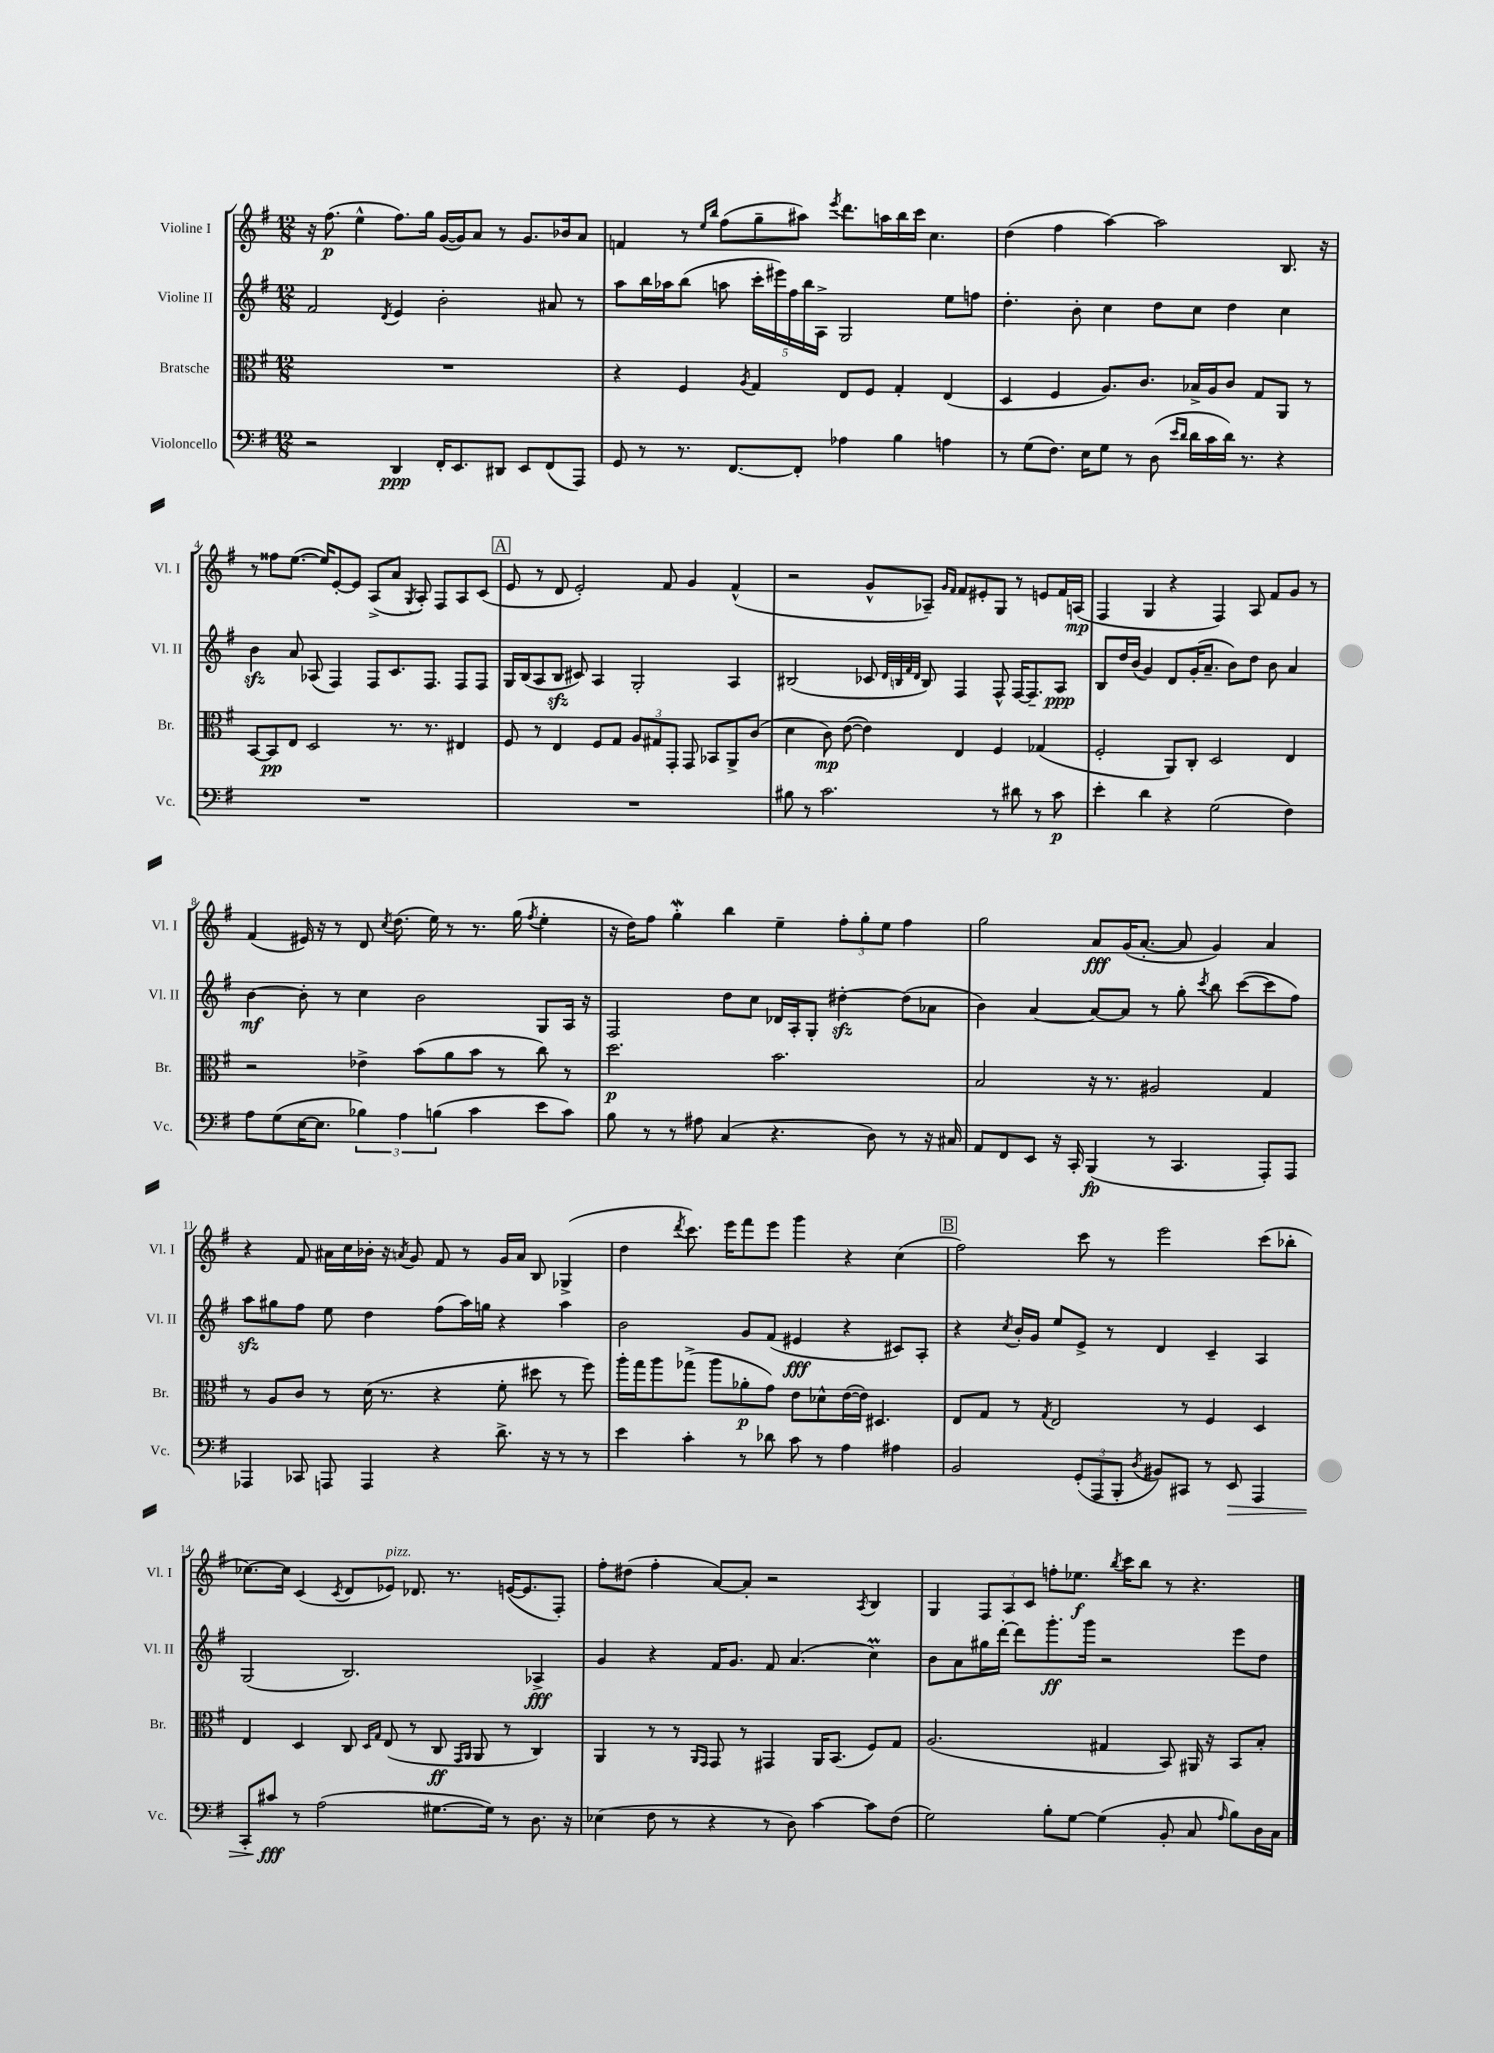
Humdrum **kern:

**kern	**dynam	**kern	**dynam	**kern	**dynam	**kern	**dynam
*part4	*part4	*part3	*part3	*part2	*part2	*part1	*part1
*staff4	*staff4	*staff3	*staff3	*staff2	*staff2	*staff1	*staff1
*I"Violoncello	*	*I"Bratsche	*	*I"Violine II	*	*I"Violine I	*
*I'Vc.	*	*I'Br.	*	*I'Vl. II	*	*I'Vl. I	*
*clefF4	*	*clefC3	*	*clefG2	*	*clefG2	*
*k[f#]	*	*k[f#]	*	*k[f#]	*	*k[f#]	*
*M12/8	*	*M12/8	*	*M12/8	*	*M12/8	*
=1	=1	=1	=1	=1	=1	=1	=1
2r	.	1.r	.	2f#/	.	16r	.
.	.	.	.	.	.	(8.ff#\	p
.	.	.	.	.	.	4ee^^\	.
.	.	.	.	8qd/	.	.	.
4DD/	ppp	.	.	4e/	.	8.ff#\L)	.
.	.	.	.	.	.	16gg\Jk	.
16FF#'/KL	.	.	.	2b'\	.	([16g/LL	.
8.EE/	.	.	.	.	.	16g/J])	.
.	.	.	.	.	.	8a/J	.
8DD#X/J	.	.	.	.	.	8r	.
8EE/L	.	.	.	.	.	8.g/L	.
(8FF#/	.	.	.	8a#X/	.	.	.
.	.	.	.	.	.	16b-X/k	.
8AAA/J)	.	.	.	8r	.	8a/J	.
=2	=2	=2	=2	=2	=2	=2	=2
8GG/	.	4r	.	8aa\L	.	4fn/	.
8r	.	.	.	16bb\L	.	.	.
.	.	.	.	16aa-X\J	.	.	.
8.r	.	4F#/	.	(8bb\J	.	8r	.
.	.	.	.	.	.	16qqee/LL	.
.	.	.	.	.	.	16qqbb/JJ	.
.	.	.	.	8aan\	.	(8ff#\L	.
[8.FF#/L	.	.	.	.	.	.	.
.	.	8qA/	.	.	.	.	.
.	.	4G/	.	20ccc'\LL	.	8gg~\	.
.	.	.	.	20eee#X\)	.	.	.
.	.	.	.	20ff#\	.	.	.
8FF#'/J]	.	.	.	.	.	8aa#X\J)	.
.	.	.	.	20bb\	.	.	.
.	.	.	.	20A^\JJ	.	.	.
.	.	.	.	.	.	8qeee/	.
4A-X\	.	8E/L	.	2G/	.	8.ddd\L	.
.	.	8F#/J	.	.	.	.	.
.	.	.	.	.	.	16aan\L	.
4B\	.	4G'/	.	.	.	16bb\	.
.	.	.	.	.	.	16ccc\JJ	.
.	.	.	.	.	.	4.cc\	.
4An\	.	(4E/	.	8ee\L	.	.	.
.	.	.	.	8ffn\J	.	.	.
=3	=3	=3	=3	=3	=3	=3	=3
8r	.	4D/	.	4.dd'\	.	(4dd\	.
(8G\L	.	.	.	.	.	.	.
8.F#\J)	.	4F#/	.	.	.	4ff#\	.
.	.	.	.	8b'\	.	.	.
16E\KL	.	.	.	.	.	.	.
8G\J	.	8.A/L)	.	4cc\	.	[4aa\)	.
8r	.	.	.	.	.	.	.
.	.	8.c/J	.	.	.	.	.
(8D\	.	.	.	8dd\L	.	2aa\]	.
16qqe/LL	.	.	.	.	.	.	.
16qqd/JJ	.	.	.	.	.	.	.
16d\LL	.	16B-X^/LL	.	8cc\J	.	.	.
16c\	.	16A/J	.	.	.	.	.
16d\JJ)	.	8c/J	.	4dd\	.	.	.
8.r	.	.	.	.	.	.	.
.	.	8G/L	.	.	.	.	.
4r	.	8AA/J	.	4cc\	.	8.B/	.
.	.	8r	.	.	.	.	.
.	.	.	.	.	.	16r	.
!!LO:LB:g=z
=4	=4	=4	=4	=4	=4	=4	=4
1.r	.	[8BB/L	.	4bzz\	.	8r	.
.	.	8BB/]	pp	.	.	8ff##X\L	.
.	.	8E/J	.	8a/	.	([8.ee\J	.
.	.	2D/	.	(8A-X/	.	.	.
.	.	.	.	.	.	16ee/KL])	.
.	.	.	.	4F#/)	.	[8e'/	.
.	.	.	.	.	.	8e/J]	.
.	.	.	.	8F#/L	.	(8A^/L	.
.	.	8.r	.	8.c/	.	8a/J	.
.	.	.	.	.	.	8qG/	.
.	.	.	.	.	.	8A'/)	.
.	.	8.r	.	8.F#/J	.	.	.
.	.	.	.	.	.	8F#/L	.
.	.	4E#X/	.	8F#/L	.	8A/	.
.	.	.	.	8F#/J	.	(8c/J	.
!!LO:REH:place=s1:t=A
=5	=5	=5	=5	=5	=5	=5	=5
1.r	.	8F#/	.	16G/LL	.	8e/	.
.	.	.	.	(16B/J	.	.	.
.	.	8r	.	8A/	.	8r	.
.	.	4E/	.	8Bzz/J	.	8d/	.
.	.	.	.	8c#X/)	.	2e'/)	.
.	.	8F#/L	.	4A/	.	.	.
.	.	8G/J	.	.	.	.	.
.	.	12A/L	.	2G'/	.	.	.
.	.	12G#X/	.	.	.	.	.
.	.	.	.	.	.	8f#/	.
.	.	12GG'/J	.	.	.	.	.
.	.	8GG/	.	.	.	4g/	.
.	.	8BB-X/L	.	.	.	.	.
.	.	8AA^/	.	4A/	.	(4f#^^/	.
.	.	(8c/J	.	.	.	.	.
=6	=6	=6	=6	=6	=6	=6	=6
8B#X\	.	4d\	.	(2B#X/	.	2r	.
8r	.	.	.	.	.	.	.
2.c\	.	8c\)	mp	.	.	.	.
.	.	([8e\	.	.	.	.	.
.	.	4e\])	.	8c-X/	.	8g^^/L	.
.	.	.	.	32qqd/LLL	.	.	.
.	.	.	.	32qqBn/	.	.	.
.	.	.	.	32qqf#/	.	.	.
.	.	.	.	32qqd/JJJ	.	.	.
.	.	.	.	8B/)	.	8A-X~/J)	.
.	.	.	.	.	.	16qqg/LL	.
.	.	.	.	.	.	16qqf#/JJ	.
.	.	4E/	.	4F#/	.	8f#/L	.
.	.	.	.	.	.	8e#X'/	.
8r	.	4F#/	.	8F#^^/	.	8G/J	.
8d#X\	.	.	.	[16F#/KL	.	8r	.
.	.	.	.	8.F#~/]	.	.	.
8r	.	(4G-X/	.	.	.	8en/L	.
8c\	p	.	.	8A/J	ppp	16f#/L	.
.	.	.	.	.	.	(16An/JJ	mp
=7	=7	=7	=7	=7	=7	=7	=7
4e'\	.	2F#'/	.	8B/L	.	4F#/	.
.	.	.	.	16dd/L	.	.	.
.	.	.	.	(16b/JJ	.	.	.
4d\	.	.	.	4g/)	.	4G/	.
4r	.	8AA/L)	.	8d/L	.	4r	.
.	.	8C'/J	.	(16g'/K	.	.	.
.	.	.	.	8.a~/J	.	.	.
(2G\	.	2D/	.	.	.	4F#/)	.
.	.	.	.	8b\L)	.	.	.
.	.	.	.	8dd\J	.	8A/	.
.	.	.	.	8b\	.	8f#/L	.
4F#\)	.	4E/	.	4a/	.	8g/J	.
.	.	.	.	.	.	8r	.
!!LO:LB:g=z
=8	=8	=8	=8	=8	=8	=8	=8
8A\L	.	2r	.	[4b\	mf	(4f#/	.
(8G\	.	.	.	.	.	.	.
[16E\K	.	.	.	8b'\]	.	16e#X/)	.
8.E\J]	.	.	.	.	.	16r	.
.	.	.	.	8r	.	8r	.
6B-X\)	.	4e-X^\	.	4cc\	.	8d/	.
.	.	.	.	.	.	8qcc/	.
.	.	.	.	.	.	(8.dd\	.
6A\	.	.	.	.	.	.	.
.	.	(8b\L	.	2b\	.	.	.
.	.	.	.	.	.	16ee\)	.
(6Bn\	.	.	.	.	.	.	.
.	.	8a\	.	.	.	8r	.
4c\	.	8b\J	.	.	.	8.r	.
.	.	8r	.	.	.	.	.
.	.	.	.	.	.	(16gg\	.
.	.	.	.	.	.	8qff#/	.
8e\L	.	8cc\)	.	8G/L	.	4ee'\	.
8c\J)	.	8r	.	16A/Jk	.	.	.
.	.	.	.	16r	.	.	.
=9	=9	=9	=9	=9	=9	=9	=9
8B\	.	2.dd\	p	2F#/	.	16r	.
.	.	.	.	.	.	16dd\KL)	.
8r	.	.	.	.	.	8ff#\J	.
8r	.	.	.	.	.	4ggw'\	.
8A#X\	.	.	.	.	.	.	.
(4C/	.	.	.	8dd\L	.	4bb\	.
.	.	.	.	8cc\J	.	.	.
4.r	.	2.b\	.	16d-X/LL	.	4ee~\	.
.	.	.	.	16A'/J	.	.	.
.	.	.	.	8G'/J	.	.	.
.	.	.	.	[4dd#Xzz'\	.	12ff#'\L	.
.	.	.	.	.	.	12gg'\	.
8D\)	.	.	.	.	.	.	.
.	.	.	.	.	.	12ee\J	.
8r	.	.	.	(8dd#\L]	.	4ff#\	.
16r	.	.	.	8a-X\J	.	.	.
16C#X/	.	.	.	.	.	.	.
=10	=10	=10	=10	=10	=10	=10	=10
8AA/L	.	2B/	.	4b\)	.	2gg\	.
8FF#/	.	.	.	.	.	.	.
8EE/J	.	.	.	[4a/	.	.	.
16r	.	.	.	.	.	.	.
16CC'/	.	.	.	.	.	.	.
(4BBB/	fp	16r	.	8a/L_	.	8a/L	fff
.	.	8.r	.	.	.	.	.
.	.	.	.	8a/J]	.	(16g/K	.
.	.	.	.	.	.	[8.a'/J	.
8r	.	2A#X/	.	8r	.	.	.
4.CC/	.	.	.	8gg'\	.	8a/]	.
.	.	.	.	8qccc/	.	.	.
.	.	.	.	8bb\	.	4g/)	.
.	.	.	.	([8ccc\L	.	.	.
8AAA'/L)	.	4G/	.	8ccc\]	.	4a/	.
8AAA/J	.	.	.	8ff#\J)	.	.	.
!!LO:LB:g=z
=11	=11	=11	=11	=11	=11	=11	=11
4AAA-X/	.	8r	.	8aazz\L	.	4r	.
.	.	8A/L	.	8gg#X\	.	.	.
8CC-X/	.	8c/J	.	8ff#\J	.	8f#/	.
8AAAn/	.	8r	.	8ee\	.	16a#X\LL	.
.	.	.	.	.	.	16cc\	.
4AAA/	.	(16d\	.	4dd\	.	16b-X'\JJ	.
.	.	8.r	.	.	.	16r	.
.	.	.	.	.	.	8qan/	.
.	.	.	.	.	.	8g/	.
4r	.	4r	.	(8ff#\L	.	8f#/	.
.	.	.	.	16aa\L)	.	8r	.
.	.	.	.	16ggn\JJ	.	.	.
8.d^\	.	8f#'\	.	4r	.	16g/LL	.
.	.	.	.	.	.	16a/JJ	.
.	.	8dd#X\	.	.	.	8B/	.
16r	.	.	.	.	.	.	.
8r	.	8r	.	4aa\	.	(4G-X^/	.
8r	.	8ff#\)	.	.	.	.	.
=12	=12	=12	=12	=12	=12	=12	=12
4e\	.	16aa'\LL	.	2b\	.	4dd\	.
.	.	16gg\J	.	.	.	.	.
.	.	8aa\	.	.	.	.	.
.	.	.	.	.	.	8qddd/	.
4c'\	.	(8gg-X^\J	.	.	.	8.ccc\)	.
.	.	8aa\L	.	.	.	.	.
.	.	.	.	.	.	16eee\KL	.
8r	.	8a-X'\	p	8g/L	.	8fff#\	.
8d-X\	.	8g\J)	.	(8f#/J	.	8eee\J	.
8c\	.	8e\L	.	4e#X/	fff	4ggg\	.
8r	.	8d-X^^\	.	.	.	.	.
4A\	.	([16e\L	.	4r	.	4r	.
.	.	16e\JJ])	.	.	.	.	.
.	.	4.D#X/	.	.	.	.	.
4A#X\	.	.	.	8c#X/L)	.	(4cc\	.
.	.	.	.	8A'/J	.	.	.
!!LO:REH:place=s1:t=B
=13	=13	=13	=13	=13	=13	=13	=13
2BB/	.	8E/L	.	4r	.	2ff#\)	.
.	.	8G/J	.	.	.	.	.
.	.	.	.	8qcc/	.	.	.
.	.	8r	.	16b'/LL	.	.	.
.	.	.	.	16g/JJ	.	.	.
.	.	8qG/	.	.	.	.	.
.	.	2E/	.	8ee/L	.	.	.
(12GG'/L	.	.	.	8e^/J	.	8ccc\	.
12AAA/	.	.	.	.	.	.	.
.	.	.	.	8r	.	8r	.
12BBB'/J	.	.	.	.	.	.	.
8qD/	.	.	.	.	.	.	.
8BB#X/L)	.	.	.	4d/	.	2eee\	.
8CC#X/J	.	8r	.	.	.	.	.
8r	.	4F#/	.	4c~/	.	.	.
!	!LO:HP:b	!	!	!	!	!	!
8EE/	>	.	.	.	.	.	.
4AAA/	.	4D/	.	4A/	.	(8ccc\L	.
.	.	.	.	.	.	8bb-X'\J	.
!!LO:LB:g=z
=14	=14	=14	=14	=14	=14	=14	=14
8CC'/L	.	4E/	.	(2G/	.	[8.cc-X\L)	.
8c#X/J	fff	.	.	.	.	.	.
.	.	.	.	.	.	16cc-\Jk]	.
8r	]	4D/	.	.	.	(4c/	.
(2A\	.	.	.	.	.	.	.
.	.	.	.	.	.	8qc/	.
.	.	8C/	.	2.B/)	.	8d/L	.
.	.	16qqD/LL	.	.	.	.	.
.	.	16qqG/JJ	.	.	.	.	.
!	!	!	!	!	!	!LO:TX:a:i:t=pizz.	!
.	.	(8E/	.	.	.	8e-X/J)	.
.	.	8r	.	.	.	8.d-X/	.
[8.G#X\L	.	8C/	ff	.	.	.	.
.	.	.	.	.	.	8.r	.
.	.	16qqGG/LL	.	.	.	.	.
.	.	16qqAA/JJ	.	.	.	.	.
.	.	8AA/	.	.	.	.	.
16G#\Jk])	.	.	.	.	.	.	.
8r	.	8r	.	.	.	([16en/KL	.
.	.	.	.	.	.	8.e/]	.
8.D\	.	4C/)	.	4A-X^/	fff	.	.
.	.	.	.	.	.	8F#'/J)	.
16r	.	.	.	.	.	.	.
=15	=15	=15	=15	=15	=15	=15	=15
(4E-X\	.	4AA/	.	4g/	.	8ff#'\L	.
.	.	.	.	.	.	(8dd#X\J	.
8F#\	.	8r	.	4r	.	4ff#'\	.
8r	.	8r	.	.	.	.	.
.	.	16qqAA/LL	.	.	.	.	.
.	.	16qqGG/JJ	.	.	.	.	.
4r	.	8GG/	.	16f#/KL	.	[8a/L)	.
.	.	.	.	8.g/J	.	.	.
.	.	8r	.	.	.	8a'/J]	.
8r	.	4GG#X/	.	8f#/	.	2r	.
8D\)	.	.	.	(4.a/	.	.	.
[4c\	.	16AA/KL	.	.	.	.	.
.	.	(8.BB/J	.	.	.	.	.
.	.	.	.	.	.	8qA/	.
8c\L]	.	8F#/L)	.	4ccM\)	.	4B/	.
(8F#\J	.	8G/J	.	.	.	.	.
=16	=16	=16	=16	=16	=16	=16	=16
2G\)	.	(2.A/	.	8b\L	.	4G/	.
.	.	.	.	8a\	.	.	.
.	.	.	.	16gg#X\L	.	12F#/L	.
.	.	.	.	[16ddd'\JJ	.	.	.
.	.	.	.	.	.	12A/	.
.	.	.	.	8ddd\L]	.	.	.
.	.	.	.	.	.	12c/J	.
8B'\L	.	.	.	8.ggg'\	ff	8ffn'\L	.
[8G\J	.	.	.	.	.	8.ee-X\J	f
.	.	.	.	16ggg\Jk	.	.	.
(4G\]	.	4G#X/	.	2r	.	.	.
.	.	.	.	.	.	8qbb/	.
.	.	.	.	.	.	16ccc\KL	.
.	.	.	.	.	.	8bb\J	.
8BB'/	.	8BB/)	.	.	.	8r	.
8C/	.	16AA#X/	.	.	.	4.r	.
.	.	16r	.	.	.	.	.
16qqA/	.	.	.	.	.	.	.
8B\L)	.	8BB/L	.	8eee\L	.	.	.
16D\L	.	8B'/J	.	8dd\J	.	.	.
16C\JJ	.	.	.	.	.	.	.
==	==	==	==	==	==	==	==
*-	*-	*-	*-	*-	*-	*-	*-
